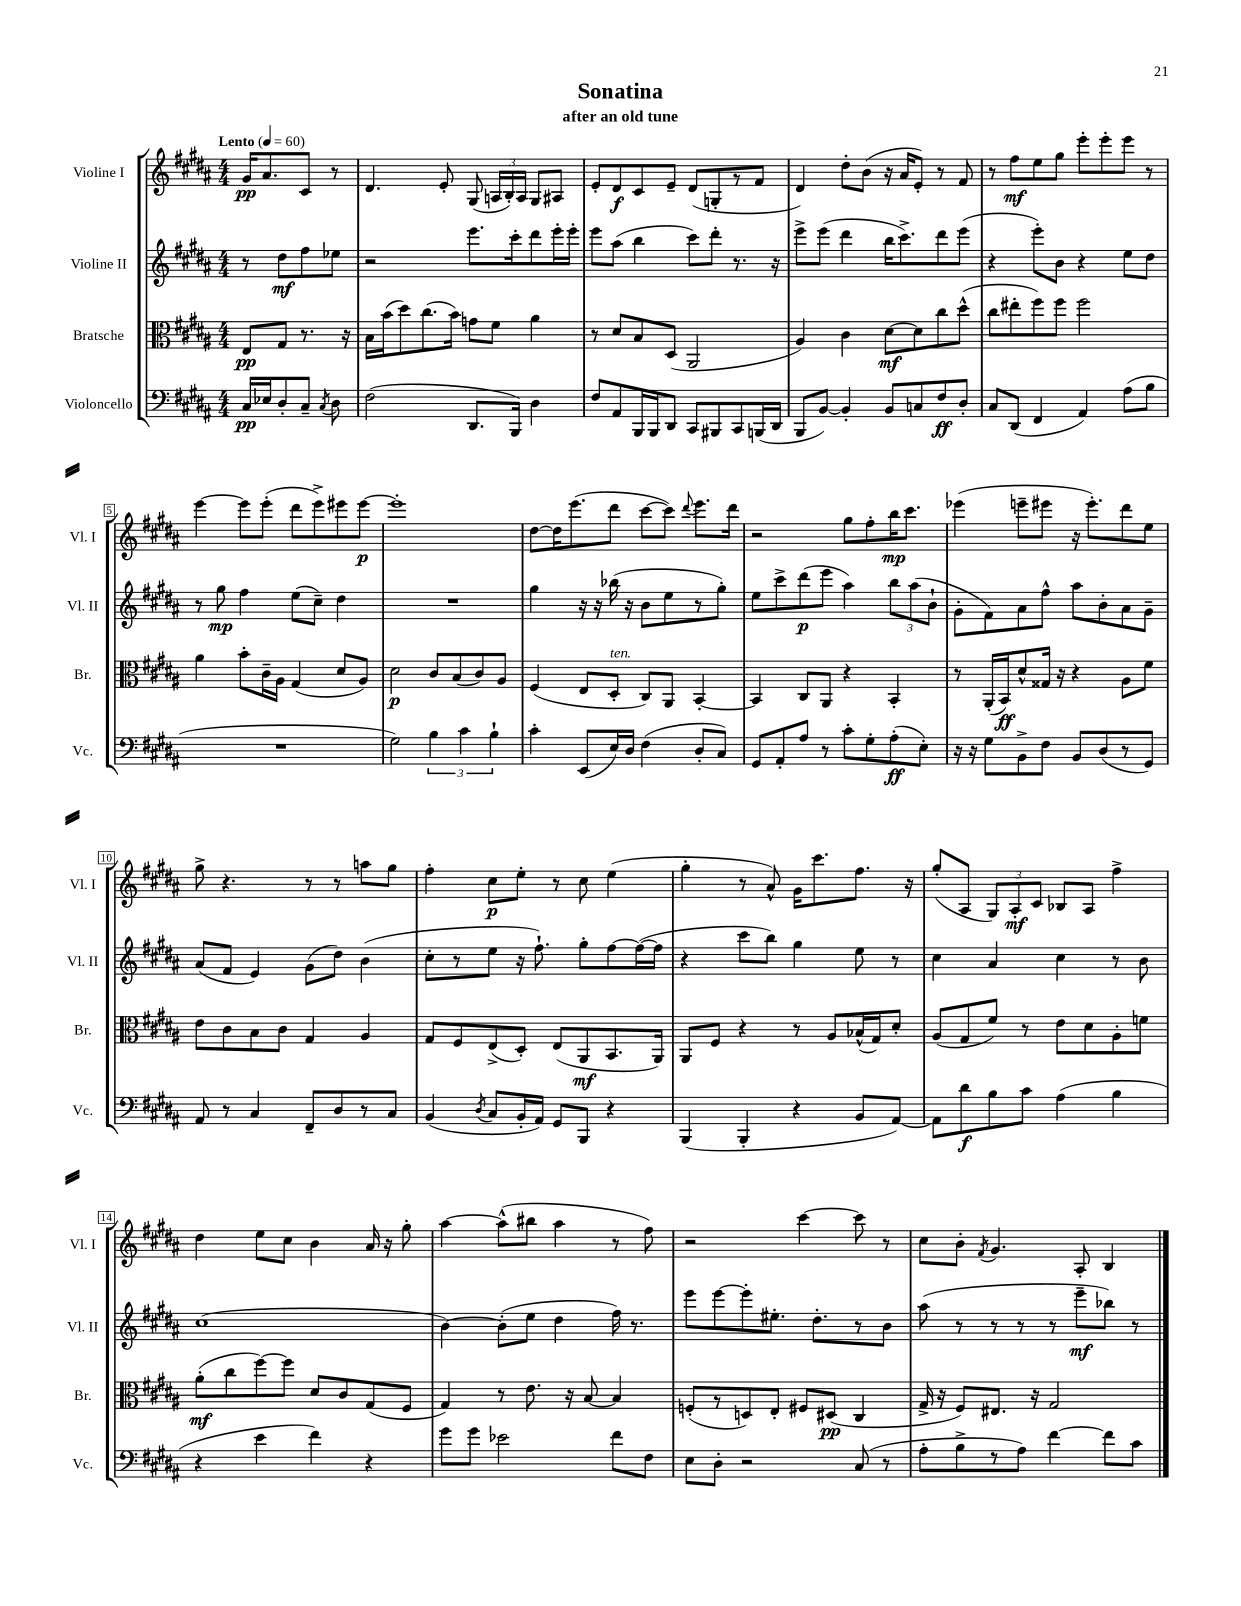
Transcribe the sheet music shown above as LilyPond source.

\header { title = "Sonatina" subtitle = "after an old tune" }
<<
\new StaffGroup <<
\new Staff = "s0" \with { instrumentName = "Violine I" shortInstrumentName = "Vl. I" } {
    \clef treble \key b \major \numericTimeSignature \time 4/4 \partial 2 \tempo "Lento" 4 = 60
    \autoBeamOff gis'16[\pp ais'8. cis'8] r8 |
    dis'4. e'8-. gis8( \tuplet 3/2 { a16[ b16-.) a16] } gis8[ ais8] |
    e'8[-. dis'8\f cis'8 e'8]-- dis'8[( g8-. r8 fis'8] |
    dis'4) dis''8[-. b'8]( r16 ais'16[ e'8]-.) r8 fis'8 |
    r8 fis''8[\mf e''8 gis''8] e'''8[-. e'''8-. e'''8] r8 |
    e'''4~ e'''8[ e'''8]-.( dis'''8[ e'''8->) eis'''8 eis'''8]~\p |
    eis'''1-. |
    dis''8[~ dis''16 e'''8.( dis'''8] cis'''8[~ cis'''8]) \appoggiatura { dis'''8 } e'''8.[ dis'''16] |
    r2 gis''8[ fis''8-. b''16\mp cis'''8.] |
    ees'''4( e'''8[-- eis'''8] r16 eis'''8.[-.) dis'''8 e''8] |
    gis''8-> r4. r8 r8 a''8[ gis''8] |
    fis''4-. cis''8[\p e''8]-. r8 cis''8 e''4( |
    gis''4-. r8 ais'8-^) gis'16[ cis'''8. fis''8.] r16 |
    gis''8[-.( ais8] \tuplet 3/2 { gis8[) ais8-.\mf cis'8] } bes8[ ais8] fis''4-> |
    dis''4 e''8[ cis''8] b'4 ais'16 r16 gis''8-. |
    ais''4~ ais''8[-^( bis''8] ais''4 r8 fis''8) |
    r2 cis'''4~ cis'''8 r8 |
    cis''8[ b'8]-. \acciaccatura { fis'8 } gis'4. ais8-. b4 \bar "|." |
}
\new Staff = "s1" \with { instrumentName = "Violine II" shortInstrumentName = "Vl. II" } {
    \clef treble \key b \major \numericTimeSignature \time 4/4 \partial 2
    \autoBeamOff r8 dis''8[\mf fis''8 ees''8] |
    r2 e'''8.[ cis'''16-. dis'''8 e'''16-. e'''16]-. |
    e'''8[ ais''8]( b''4 cis'''8[) dis'''8]-. r8. r16 |
    e'''8[-> e'''8]( dis'''4 b''16[ cis'''8.->) dis'''8 e'''8]( |
    r4 e'''8[-.) b'8] r4 e''8[ dis''8] |
    r8 gis''8\mp fis''4 e''8[( cis''8]--) dis''4 |
    R1 |
    gis''4 r16 r16 bes''16( r16 b'8[ e''8 r8 gis''8]-.) |
    e''8[ cis'''8-> dis'''8\p( e'''8] ais''4) \tuplet 3/2 { b''8[ ais''8( b'8]-! } |
    gis'8[-. fis'8) ais'8 fis''8]-^ ais''8[ b'8-. ais'8 gis'8]-- |
    ais'8[( fis'8] e'4) gis'8[( dis''8]) b'4( |
    cis''8[-. r8 e''8] r16 fis''8.-!) gis''8[-. fis''8~ fis''16~( fis''16] |
    r4 cis'''8[ b''8]) gis''4 e''8 r8 |
    cis''4 ais'4 cis''4 r8 b'8 |
    cis''1( |
    b'4~) b'8[-.( e''8] dis''4 fis''16) r8. |
    e'''8[ e'''8~ e'''8-. eis''8.]-. dis''8.[-. r8 b'8] |
    ais''8( r8 r8 r8 r8 e'''8[--\mf bes''8]) r8 \bar "|." |
}
\new Staff = "s2" \with { instrumentName = "Bratsche" shortInstrumentName = "Br." } {
    \clef alto \key b \major \numericTimeSignature \time 4/4 \partial 2
    \autoBeamOff e8[\pp gis8] r8. r16 |
    b16[ b'16( dis''8) cis''8.( b'16]) g'8[ fis'8] ais'4 |
    r8 dis'8[ b8 dis8]( ais,2 |
    ais4) cis'4 dis'8[~\mf dis'8 cis''8 dis''8]-^( |
    cis''8[ eis''8-. fis''8) fis''8] fis''2 |
    ais'4 b'8[-. cis'16-- ais16] gis4( dis'8[ ais8]) |
    dis'2\p cis'8[ b8( cis'8) ais8] |
    fis4( e8[ dis8]-.^\markup { \italic "ten." } cis8[) ais,8] b,4~-. |
    b,4 cis8[ ais,8] r4 b,4-. |
    r8 ais,16[-.( b,16\ff) dis'8-^ gisis16] r16 r4 ais8[ fis'8] |
    e'8[ cis'8 b8 cis'8] gis4 ais4 |
    gis8[ fis8 e8->( dis8]-.) e8[( ais,8\mf b,8. ais,16]) |
    ais,8[ fis8] r4 r8 ais8[ bes16-^( gis16) dis'8]-. |
    ais8[( gis8 fis'8]) r8 e'8[ dis'8 ais8-. f'8] |
    ais'8[-.\mf( cis''8 fis''8~) fis''8] dis'8[ cis'8 gis8( fis8] |
    gis4) r8 e'8. r16 b8~ b4 |
    f8[-.( r8 d8) e8]-. fis8[ dis8]\pp( cis4 |
    gis16-> r16 fis8[) eis8.] r16 gis2 \bar "|." |
}
\new Staff = "s3" \with { instrumentName = "Violoncello" shortInstrumentName = "Vc." } {
    \clef bass \key b \major \numericTimeSignature \time 4/4 \partial 2
    \autoBeamOff cis16[\pp ees16 dis8-. cis8]-- \acciaccatura { cis8 } dis8 |
    fis2( dis,8.[ b,,16]) dis4 |
    fis8[ ais,8 b,,16 b,,16 dis,8] cis,8[ bis,,8 cis,8 b,,16( dis,16] |
    b,,8[ b,8]~) b,4-. b,8[ c8 fis8\ff dis8]-. |
    cis8[ dis,8]( fis,4 ais,4) ais8[( b8] |
    R1 |
    gis2) \tuplet 3/2 { b4 cis'4 b4-! } |
    cis'4-. e,8[( e16) dis16] fis4( dis8[-. cis8]) |
    gis,8[ ais,8-. ais8] r8 cis'8[-. gis8-. ais8-.\ff( e8]-.) |
    r16 r16 gis8[ b,8-> fis8] b,8[ dis8( r8 gis,8]) |
    ais,8 r8 cis4 fis,8[-- dis8 r8 cis8] |
    b,4( \acciaccatura { dis8 } cis8[ b,16-. ais,16]) gis,8[ b,,8] r4 |
    b,,4( b,,4-. r4 b,8[ ais,8]~) |
    ais,8[ dis'8\f b8 cis'8] ais4( b4 |
    r4 e'4 fis'4) r4 |
    gis'8[ gis'8] ees'2 fis'8[ fis8] |
    e8[ dis8]-. r2 cis8( r8 |
    ais8[-. b8-> r8 ais8]) fis'4~ fis'8[ cis'8] \bar "|." |
}
>>
>>
\layout { \context { \Score \override BarNumber.stencil = #(make-stencil-boxer 0.1 0.3 ly:text-interface::print) } }
